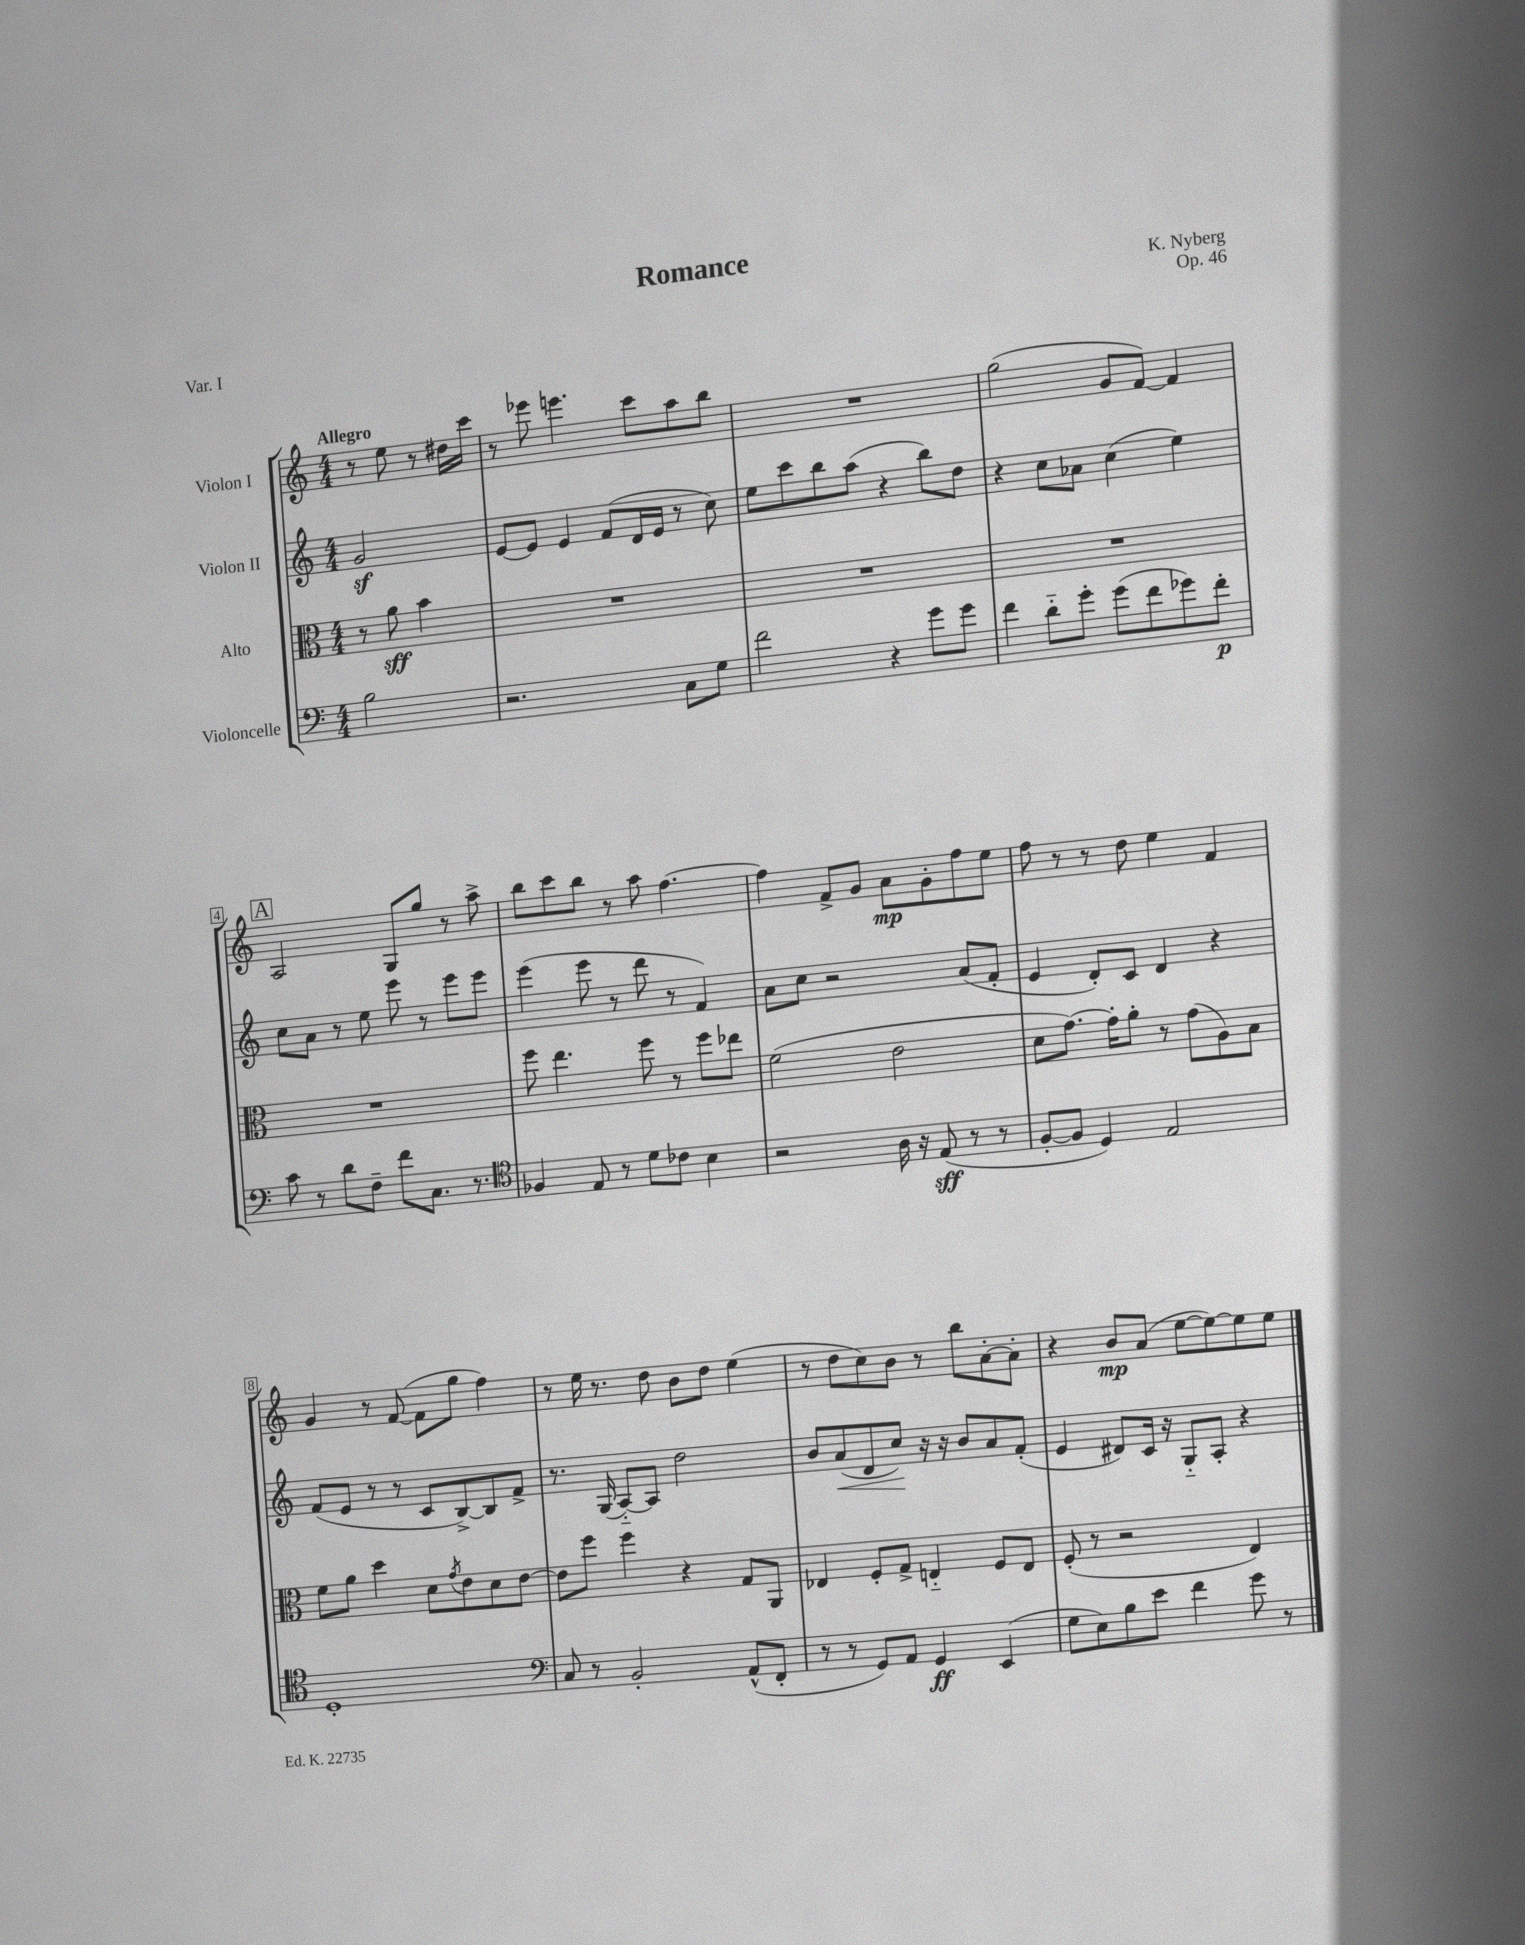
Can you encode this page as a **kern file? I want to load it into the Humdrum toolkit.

**kern	**kern	**kern	**kern
*staff4	*staff3	*staff2	*staff1
*clefF4	*clefC3	*clefG2	*clefG2
*k[]	*k[]	*k[]	*k[]
*M4/4	*M4/4	*M4/4	*M4/4
2B	8r	2g	8r
.	8a	.	8ee
.	4b	.	8r
.	.	.	16dd#
.	.	.	16ccc
=	=	=	=
2.r	1r	[8e	8r
.	.	8e]	8eee-
.	.	4e	4.eee
.	.	(8f	.
.	.	16d	8ccc
.	.	16e	.
8C	.	8r	8aa
8G	.	8cc)	8bb
=	=	=	=
2f	1r	8ee	1r
.	.	8ccc	.
.	.	8bb	.
.	.	(8aa	.
4r	.	4r	.
8g	.	8bb)	.
8g	.	8dd	.
=	=	=	=
4f	1r	4r	(2gg
8d'~	.	8cc	.
8g'	.	8a-	.
(8g	.	(4cc	8g
8f	.	.	[8f)
8g-)	.	4ee)	4f]
8f'	.	.	.
=	=	=	=
8c	1r	8cc	2A
8r	.	8a	.
8d	.	8r	.
8F~	.	8ee	.
8f	.	8eee	8G
8.C	.	8r	8gg
.	.	8eee	8r
8.r	.	.	.
.	.	8eee	8aa^
=	=	=	=
*clefC4	*	*	*
4F-	8ff	(4eee	8bb
.	4.ee	.	8ccc
8E	.	8eee	8bb
8r	.	8r	8r
8d	8ff	8ddd	8aa
8c-	8r	8r	[4.ff
4B	8ff	4f)	.
.	8ee-	.	.
=	=	=	=
2r	(2f	8a	4ff]
.	.	8cc	.
.	.	2r	8f^
.	.	.	8g
16A	2e	.	8a
16r	.	.	.
(8E	.	.	8g'
8r	.	(8a	8ff
8r	.	8f'	8ee
=	=	=	=
[8F'	8d	4e	8ff
8F]	[8.g)	.	8r
4D)	.	8d')	8r
.	16g']	.	.
.	8a'	8c	8dd
2E	8r	4d	4ee
.	(8g	.	.
.	8A)	4r	4f
.	8B	.	.
=	=	=	=
1D'	8f	(8f	4g
.	8a	8e	.
.	4dd	8r	8r
.	.	8r	([8f
.	8d	8c	8f]
.	8qg	.	.
.	8e	[8B^)	8gg
.	8d	8B]	4ff)
.	[8e	8f^	.
=	=	=	=
*clefF4	*	*	*
8C	8e]	8.r	8r
8r	8ff	.	16ee
.	.	(16G	8.r
2BB'	4ff	[8A'~)	.
.	.	8A]	8dd
.	4r	2dd	8b
.	.	.	8dd
(8AA^^	8G	.	(4ee
8FF'	8AA	.	.
=	=	=	=
8r	4E-	8b	8r
8r	.	(8a	8dd
8GG)	8F'	8d	8cc)
8AA	8G^	8cc)	8b
4GG	4E'~	16r	8r
.	.	16r	.
.	.	8b	8bb
(4EE	8F	8a	[8a'
.	8E	(8f'	8a']
=	=	=	=
8G	(8F'	4e	4r
8E)	8r	.	.
8B	2r	8d#)	8b
8e	.	16c	(8a
.	.	16r	.
4f	.	8G'~	[8ee
.	.	8A'	8ee_)
8g	4E)	4r	8ee]
8r	.	.	8ee
==	==	==	==
*-	*-	*-	*-
